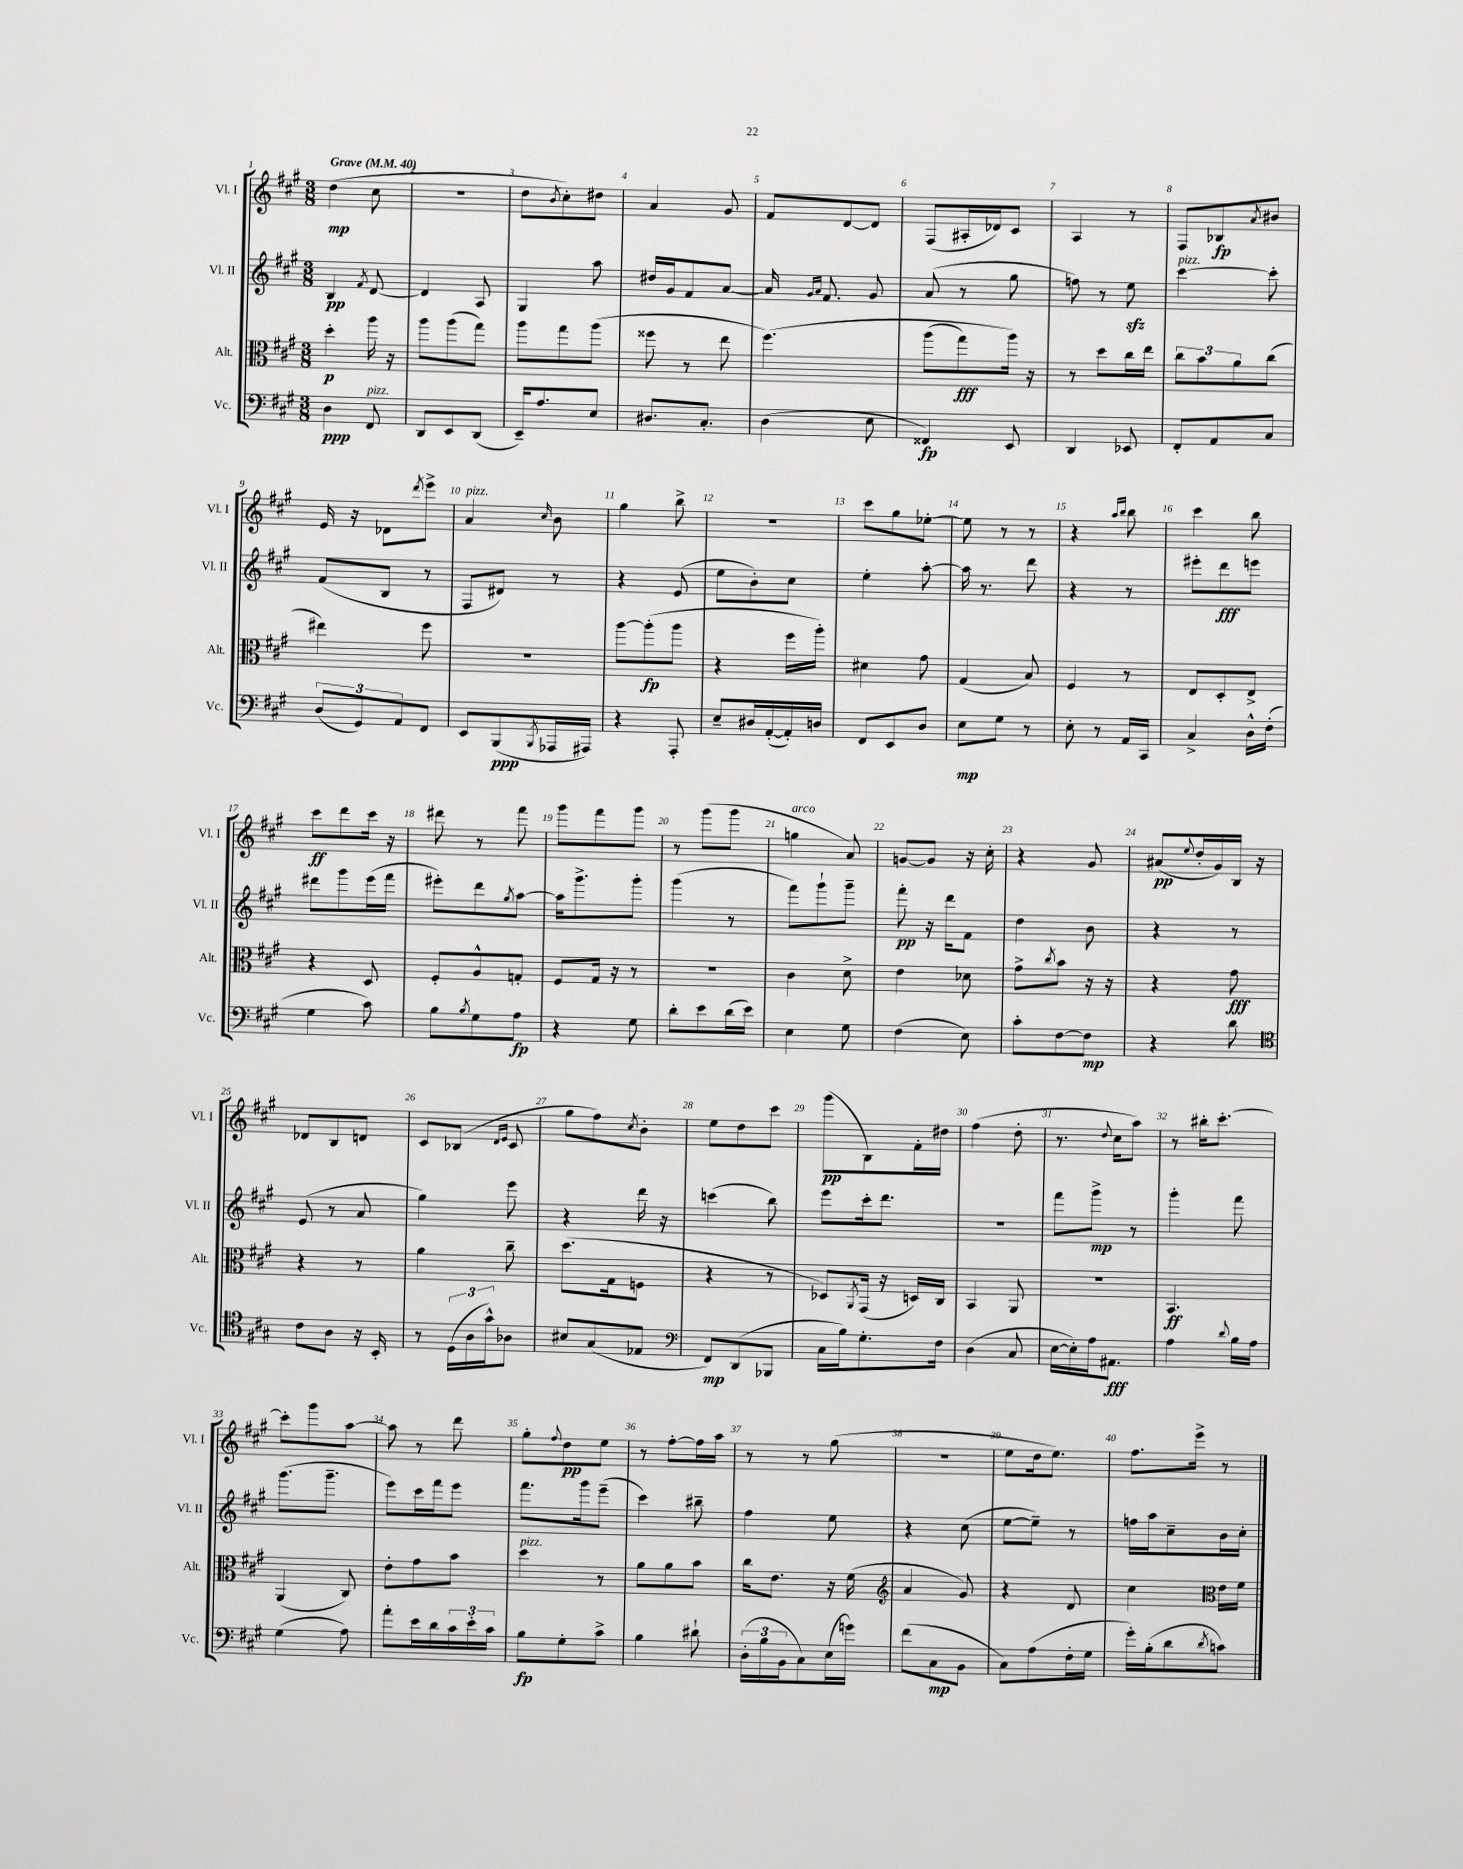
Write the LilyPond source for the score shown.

<<
\new StaffGroup <<
\new Staff = "s0" \with { instrumentName = "Vl. I" shortInstrumentName = "Vl. I" } {
    \clef treble \key a \major \numericTimeSignature \time 3/8 \tempo "Grave" 4 = 40
    d''4\mp( cis''8 |
    R4. |
    d''8 \acciaccatura { b'8 } cis''8-.) dis''8 |
    a'4 gis'8 |
    fis'8 d'8~ d'8 |
    fis8( ais16-. des'16) cis'8 |
    a4 r8 |
    fis8 bes8\fp \acciaccatura { a'8 } bis'8 |
    e'16 r16 des'8 \acciaccatura { d'''8 } e'''8-> |
    a'4^\markup { \italic "pizz." } \grace { cis''16 } b'8 |
    gis''4 b''8-> |
    R4. |
    cis'''8 gis''8 ees''8~-. |
    ees''8 r8 r8 |
    r4 \grace { a''16 b''16 } b''8 |
    cis'''4 b''8 |
    cis'''8\ff d'''8 cis'''16 r16 |
    dis'''8 r8 fis'''8 |
    gis'''8 fis'''8 gis'''8 |
    r8 gis'''8( gis'''8 |
    g''4^\markup { \italic "arco" } a'8) |
    g'8~ g'8 r16 cis''16-. |
    r4 gis'8 |
    ais'8\pp( \appoggiatura { e''8 } d''16-. gis'16) b16 r16 |
    des'8 b8 d'8 |
    cis'8 bes8( \grace { d'16 e'16 } cis'8 |
    gis''8 fis''8) \acciaccatura { cis''8 } b'8-. |
    e''8 d''8 cis'''8 |
    gis'''8\pp( b8) fis'16-. dis''16 |
    fis''4( d''8-. |
    r8. \appoggiatura { d''8 } cis''16 a''8) |
    r8 bis''16-. cis'''8.~-. |
    cis'''8-. gis'''8 a''8~ |
    a''8 r8 d'''8 |
    gis''8-. \appoggiatura { fis''8 } d''8\pp e''8 |
    r8 fis''8~-. fis''16 a''16 |
    r8 r8 gis''8( |
    R4. |
    e''8 d''16 e''8.) |
    fis''8. e'''16-> r8 \bar "|." |
}
\new Staff = "s1" \with { instrumentName = "Vl. II" shortInstrumentName = "Vl. II" } {
    \clef treble \key a \major \numericTimeSignature \time 3/8
    b4\pp \acciaccatura { fis'8 } d'8~ |
    d'4 a8 |
    gis4 a''8 |
    dis''16 gis'16 fis'8 a'8~ |
    a'16 \grace { gis'16 a'16 } fis'8. gis'8 |
    a'8( r8 gis''8 |
    f''8) r8 e''8\sfz |
    cis'''4~^\markup { \italic "pizz." } cis'''8-. |
    fis'8( b8 r8 |
    fis8 dis'8) r8 |
    r4 e'8( |
    e''8 b'8-.) cis''8 |
    e''4-. a''8~-. |
    a''16 r8. d'''8 |
    r4 r8 |
    eis'''8-. d'''8\fff e'''8 |
    dis'''8 gis'''8 e'''16( fis'''16 |
    eis'''8-.) d'''8 \acciaccatura { gis''8 } a''8~ |
    a''16 gis'''8.-> gis'''8-. |
    gis'''4( r8 |
    fis'''8) gis'''8-! gis'''8-- |
    fis'''8-.\pp r16 d'''16 fis'8 |
    d''4 b'8 |
    r4 r8 |
    e'8( r8 a'8 |
    gis''4) e'''8 |
    r4 d'''16 r16 |
    c'''4( b''8) |
    e'''8 cis'''16-. d'''8. |
    R4. |
    fis'''8 gis'''8->\mp r8 |
    gis'''4-. fis'''8 |
    gis'''8.( gis'''8.-- |
    e'''8) cis'''16 fis'''16 e'''8 |
    fis'''8. gis'''16 e'''8--( |
    cis'''4) bis''8-- |
    fis''4 e''8 |
    r4 cis''8( |
    e''8~ e''8--) r8 |
    f''16 a''16 cis''8-- b'16 cis''16-. \bar "|." |
}
\new Staff = "s2" \with { instrumentName = "Alt." shortInstrumentName = "Alt." } {
    \clef alto \key a \major \numericTimeSignature \time 3/8
    d''4-.\p a''16 r16 |
    a''8 a''8( gis''8) |
    a''8 gis''8 a''8( |
    fisis''8 r8 e''8 |
    fis''4.)\( |
    a''8( gis''8\fff) a''16\) r16 |
    r8 d''8 cis''16 e''16 |
    \tuplet 3/2 { cis''8 b'8 a'8 } cis''8( |
    eis''4) fis''8 |
    R4. |
    a''8~ a''8-.\fp( a''8 |
    r4 fis''16 a''16-.) |
    dis'4 gis'8 |
    gis4( b8) |
    fis4 r8 |
    e8 d8-. e8-> |
    r4 d8 |
    fis8-. a8-^ g8-. |
    fis8 gis16 r16 r8 |
    R4. |
    cis'4 d'8-> |
    e'4 des'8 |
    gis'8-> \acciaccatura { cis''8 } b'8 r16 r16 |
    r4 gis'8\fff |
    r4 r8 |
    a'4 cis''8-- |
    d''8.( gis16 f8 |
    r4 r8 |
    des8) \acciaccatura { a,8 } gis,16( r16 d16) cis16 |
    b,4 a,8 |
    R4. |
    b,4.\ff |
    a,4( cis8) |
    e'8-. gis'8 b'8 |
    d''4^\markup { \italic "pizz." } r8 |
    a'8 a'8 b'8 |
    cis''16 e'8. r16 fis'16( |
    \clef treble a'4 gis'8) |
    r4 d'8 |
    cis''4 \clef alto e'16 fis'16 \bar "|." |
}
\new Staff = "s3" \with { instrumentName = "Vc." shortInstrumentName = "Vc." } {
    \clef bass \key a \major \numericTimeSignature \time 3/8
    d4\ppp fis,8^\markup { \italic "pizz." } |
    d,8 e,8 d,8( |
    e,16--) a8. e8 |
    dis8. cis8.-. |
    d4( e8 |
    fisis,4\fp) e,8 |
    d,4 ees,8 |
    fis,8-. a,8 cis8 |
    \tuplet 3/2 { d8( gis,8) a,8 } fis,8 |
    e,8 b,,8\ppp( \acciaccatura { b,,8 } aes,,16 ais,,16) |
    r4 a,,8-. |
    e8-- dis16 a,16~-.( a,16-.) d16 |
    fis,8 e,8 d8 |
    e8\mp gis8 r8 |
    e8-. r8 a,16 cis,16 |
    cis4-> d16-^ fis16-.( |
    gis4 cis'8) |
    b8 \acciaccatura { b8 } gis8 a8\fp |
    r4 gis8 |
    d'8-. e'8 d'16( e'16) |
    e4 gis8 |
    fis4( e8) |
    cis'8-. fis8~ fis8\mp |
    r4 d'8 |
    \clef tenor cis'8 a8 r16 b,16-. |
    r8 \tuplet 3/2 { d16( a16 gis'16-^) } aes8 |
    bis8 gis8( ees8 |
    \clef bass fis,8\mp) d,8( bes,,8 |
    cis16 b16) gis8.-. fis16 |
    d4( cis8 |
    e16~ e16-.) a16 ais,8.\fff |
    a4 \appoggiatura { d'8 } b16 a16 |
    gis4( a8) |
    a'8-. e'16 d'16 \tuplet 3/2 { cis'16 e'16-. cis'16 } |
    b8\fp gis8-. cis'8-> |
    b4 dis'8-! |
    \tuplet 3/2 { d16-.( b16 b,16 } cis8) e16( g'16) |
    fis'8( cis8\mp b,8 |
    cis8) a8( fis16-. gis16 |
    gis'16-.) b16-.( d'8 \acciaccatura { d'8 } c'8) \bar "|." |
}
>>
>>
\layout { \context { \Score \override BarNumber.break-visibility = ##(#f #t #t) barNumberVisibility = #all-bar-numbers-visible } }
